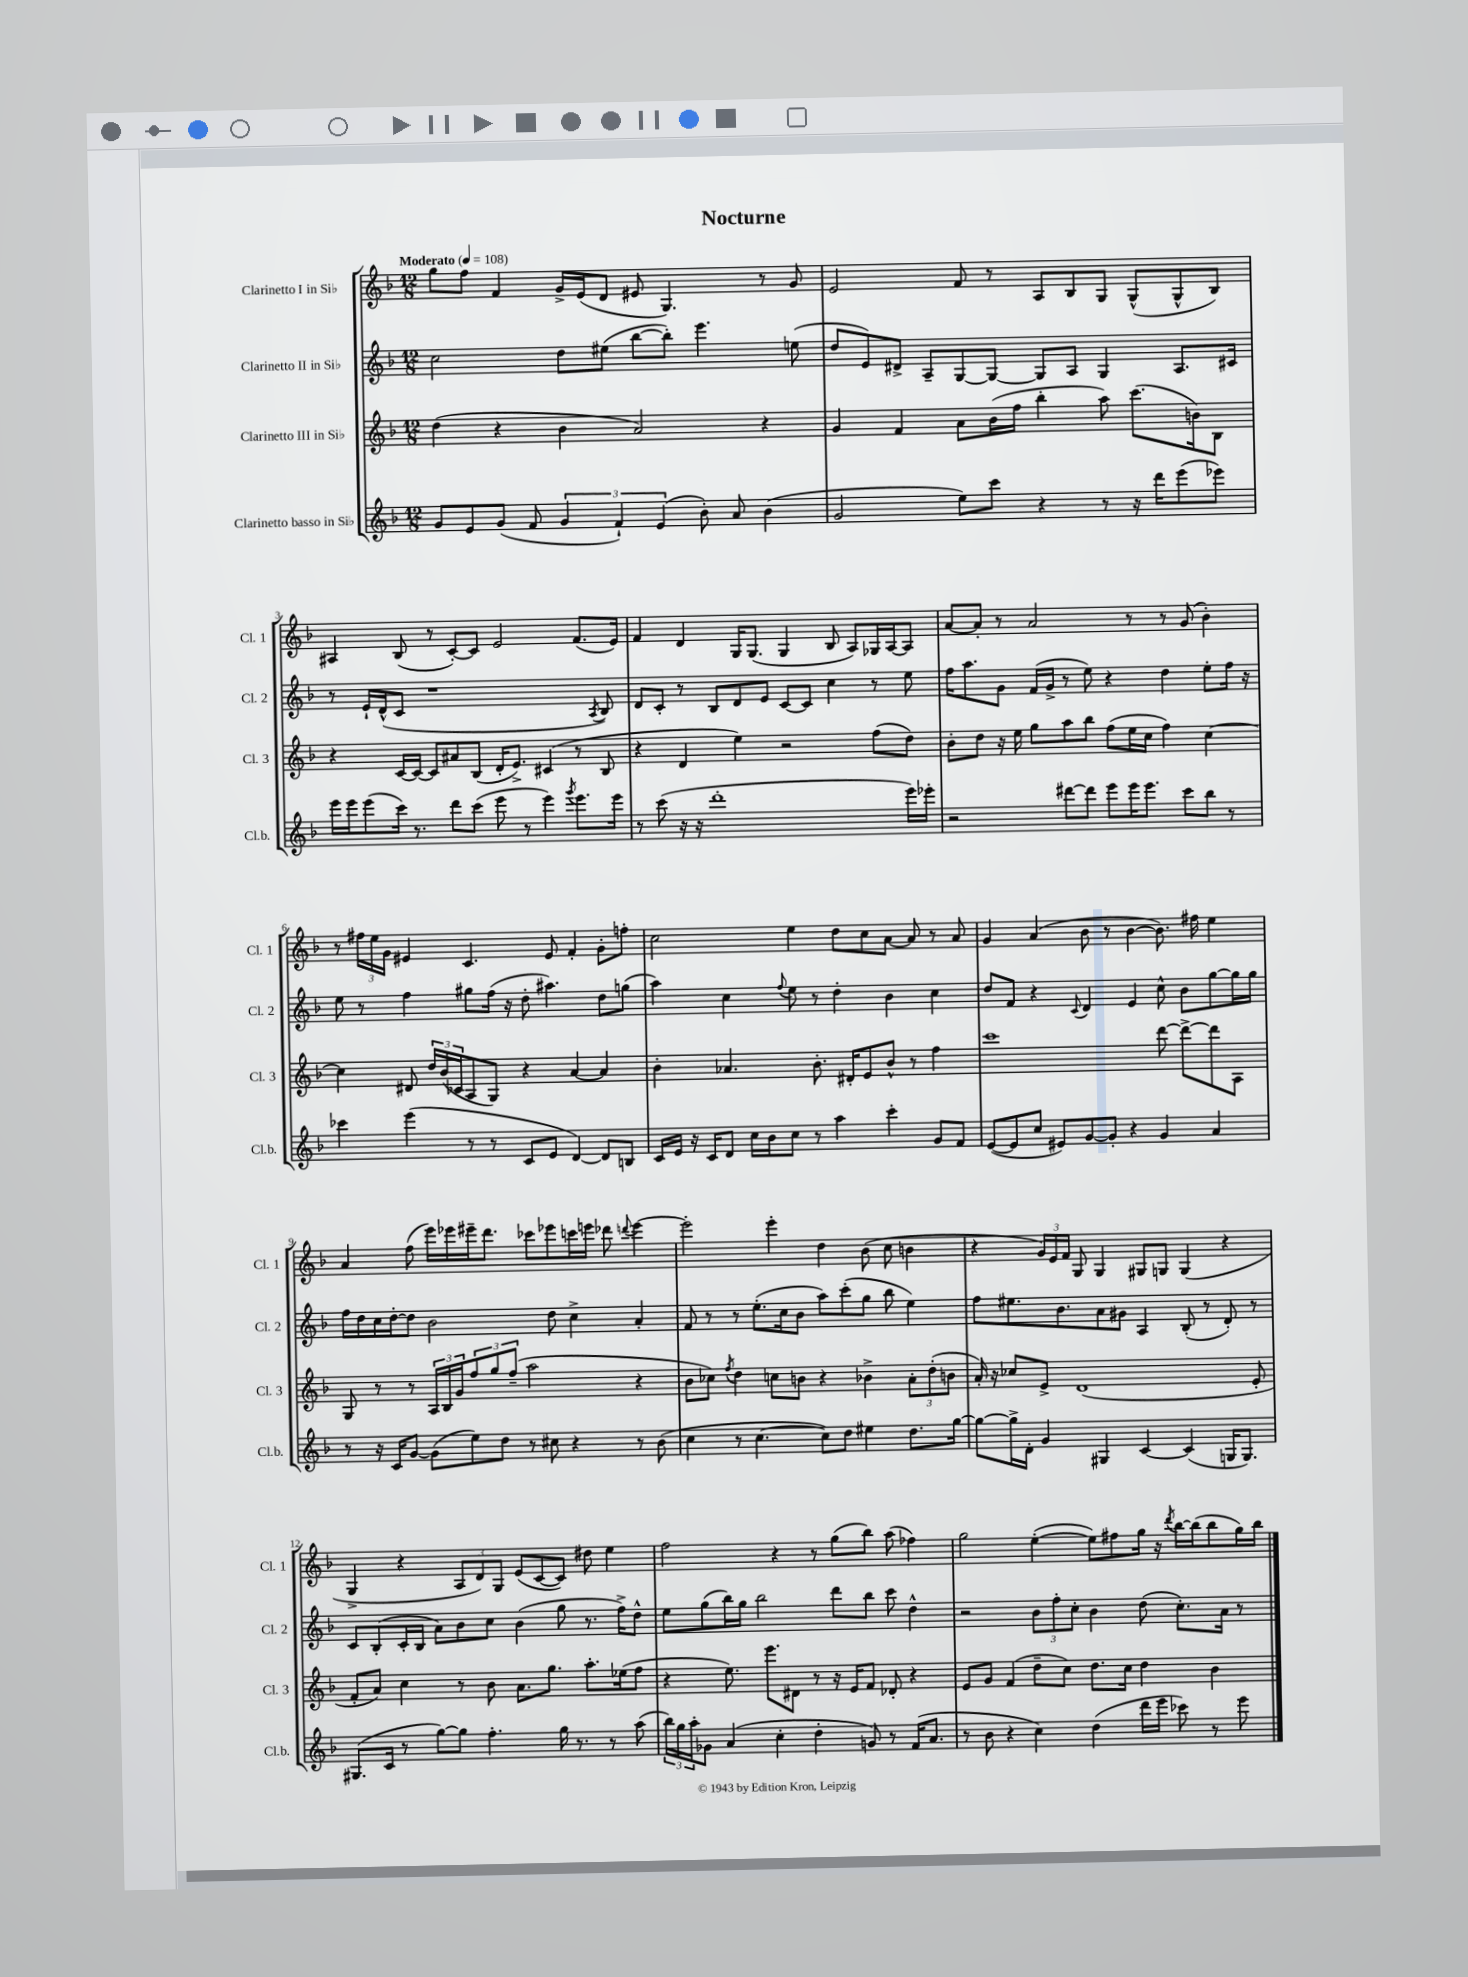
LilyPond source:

\header { title = "Nocturne" }
<<
\new StaffGroup <<
\new Staff = "s0" \with { instrumentName = "Clarinetto I in Sib" shortInstrumentName = "Cl. 1" } {
    \clef treble \key f \major \numericTimeSignature \time 12/8 \tempo "Moderato" 4 = 108
    g''8 f''8 f'4 g'16-> e'16( d'8 eis'8 g4.) r8 g'8 |
    e'2 f'8 r8 a8 bes8 g8 g8-^( g8-^ bes8) |
    ais4 bes8( r8 c'8~-.) c'8 e'2 f'8.( e'16) |
    f'4 d'4 g16 g8.( g4 bes8 a8) ges16 a16~ a8 |
    a'8~ a'8-. r8 a'2 r8 r8 g'8( bes'4-.) |
    r8 \tuplet 3/2 { fis''16 e''16 g'16 } eis'4 c'4. eis'8 f'4-. g'8-. f''8-. |
    c''2 e''4 d''8 c''8 a'8~ a'8 r8 a'8 |
    g'4 a'4( bes'8 r8 bes'4~ bes'8.) fis''16 e''4 |
    a'4 f''8( e'''16) ees'''16 eis'''16-- d'''8. ces'''8 ees'''8 c'''16 e'''16 des'''8 \appoggiatura { d'''8 } e'''4~ |
    e'''2-. e'''4-. d''4 bes'8( c''8 b'4 |
    r4 \tuplet 3/2 { g'16) e'16 f'16 } g8 g4 gis8 g8 g4( r4 |
    g4-> r4 \tuplet 3/2 { a8 d'8) g8 } e'8( c'8~ c'8) dis''8 e''4 |
    f''2 r4 r8 g''8( bes''8) a''8( fes''4) |
    g''2 e''4~-.( e''8) fis''8 g''16 r16 \acciaccatura { d'''8 } bes''16~ bes''16( bes''8 g''16) bes''16 \bar "|." |
}
\new Staff = "s1" \with { instrumentName = "Clarinetto II in Sib" shortInstrumentName = "Cl. 2" } {
    \clef treble \key f \major \numericTimeSignature \time 12/8
    c''2 d''8 eis''8( bes''8~ bes''8-.) e'''4. e''8( |
    d''8 e'8) dis'8-> a8-- g8~ g8~ g8 a8 g4 a8. cis'16 |
    r8 e'16-! d'16-^( c'8 r1 \acciaccatura { a8 } bes8) |
    d'8 c'8-. r8 bes8 d'8 e'8 c'8~ c'8 c''4 r8 e''8 |
    f''16 a''8. g'8 f'16( g'16-> r8 e''8) r4 d''4 e''8-. f''16 r16 |
    e''8 r8 f''4 gis''8 f''16( r16 d''8-. ais''4.) d''8 g''8( |
    a''4) c''4 \appoggiatura { f''8 } e''8 r8 d''4-. bes'4 c''4 |
    d''8 f'8 r4 \appoggiatura { c'8 } d'4 e'4 c''8-^ bes'8 g''8~ g''16 g''16 |
    f''16 d''16 c''16 d''16~-. d''8 bes'2 d''8 c''4-> a'4-. |
    f'8 r8 r8 e''8.-.( c''16 bes'8 a''8) c'''8-.( g''8 bes''8 e''4) |
    f''8 eis''8. bes'8. a'8 gis'8 a4 bes8-.( r8 d'8-.) r8 |
    c'8 bes8-.( c'16-. bes16 a'8) bes'8 c''8 bes'4( g''8 r8. f''16->) d''8-^ |
    e''8 g''8( bes''16) g''16 bes''2 d'''8 bes''8 c'''8 d''4-^ |
    r2 \tuplet 3/2 { bes'8 f''8-. c''8-. } bes'4 d''8( c''8.-.) a'16 r8 \bar "|." |
}
\new Staff = "s2" \with { instrumentName = "Clarinetto III in Sib" shortInstrumentName = "Cl. 3" } {
    \clef treble \key f \major \numericTimeSignature \time 12/8
    d''4( r4 bes'4 a'2) r4 |
    g'4 f'4 a'8 bes'16( f''16 bes''4-. a''8) c'''8.( b'16) bes8 |
    r4 c'16~ c'16~ c'8 ais'8 bes8( d'16-. e'8.->) cis'4( r8 bes8 |
    r4 d'4 e''4) r2 f''8( d''8) |
    bes'8-. d''8 r16 e''16 g''8 a''8 bes''8 f''8( e''16 c''16 f''4) c''4~ |
    c''4 dis'8 \tuplet 3/2 { d''16 bes'16( ces'16 } a8 g8) r4 a'4~ a'4 |
    bes'4-. aes'4. bes'8.-. dis'16-. e'8 bes'8-^ r8 f''4 |
    c'''1 d'''8~ d'''8~-> d'''8 a8 |
    g8 r8 r8 \tuplet 3/2 { a16 bes16 g'16 } \tuplet 3/2 { f''8 g''8 f''8--( } a''2 r4 |
    bes'8 ces''8) \acciaccatura { f''8 } d''4 c''8 b'8 r4 bes'4-> \tuplet 3/2 { a'8-. d''8-.( b'8 } |
    a'16-.) r16 ces''8 e'8-> d'1( e'8-. |
    f'8-. a'8) c''4 r8 bes'8 a'8. g''8. a''8.-. ees''16( f''8 |
    r4 e''8.) e'''8. dis'8 r8 r16 e'16 f'8 des'8-. r4 |
    e'8 g'8 f'4( d''8-- c''8) d''8. c''16 d''4 bes'4 \bar "|." |
}
\new Staff = "s3" \with { instrumentName = "Clarinetto basso in Sib" shortInstrumentName = "Cl.b." } {
    \clef treble \key f \major \numericTimeSignature \time 12/8
    g'8 e'8 g'8( f'8 \tuplet 3/2 { g'4 f'4-!) e'4( } bes'8-.) a'8 bes'4( |
    g'2 e''8) c'''8 r4 r8 r16 d'''16 e'''8( ees'''8) |
    e'''16 e'''16 e'''8( c'''16) r8. d'''8 c'''8( e'''8 r8 e'''4) \acciaccatura { g'''8 } e'''8. e'''16 |
    r8 c'''8( r16 r16 d'''1-. e'''16) ees'''16-. |
    r2 dis'''8~ dis'''8 e'''8 e'''16 e'''8. c'''8 bes''8 r8 |
    ces'''4 e'''4( r8 r8 c'8 e'8 d'4~) d'8 b8 |
    c'16 e'16 r16 c'16 d'8 c''16 bes'16 c''8 r8 a''4 c'''4-. g'8 f'8 |
    e'8~( e'8 c''8 eis'8) g'8~ g'8-. r4 g'4 a'4 |
    r8 r16 c'16 g'8~ g'8( e''8) d''8 r8 cis''8 r4 r8 bes'8( |
    c''4 r8 c''4.~ c''8) d''8 eis''4 d''8. g''16~ |
    g''8~ g''16-> d'16-. g'4 gis4 c'4~ c'4( g16 g8.) |
    gis8.( c'16 r8 g''8~) g''8 f''4.-. g''16 r8. r8 a''8( |
    \tuplet 3/2 { bes''16) g''16 a''16-. } ges'8 a'4( c''4-. d''4-. g'8) r8 f'16( a'8. |
    r8 bes'8 r4 c''4) d''4( d'''16 e'''16 ces'''8) r8 e'''8 \bar "|." |
}
>>
>>
